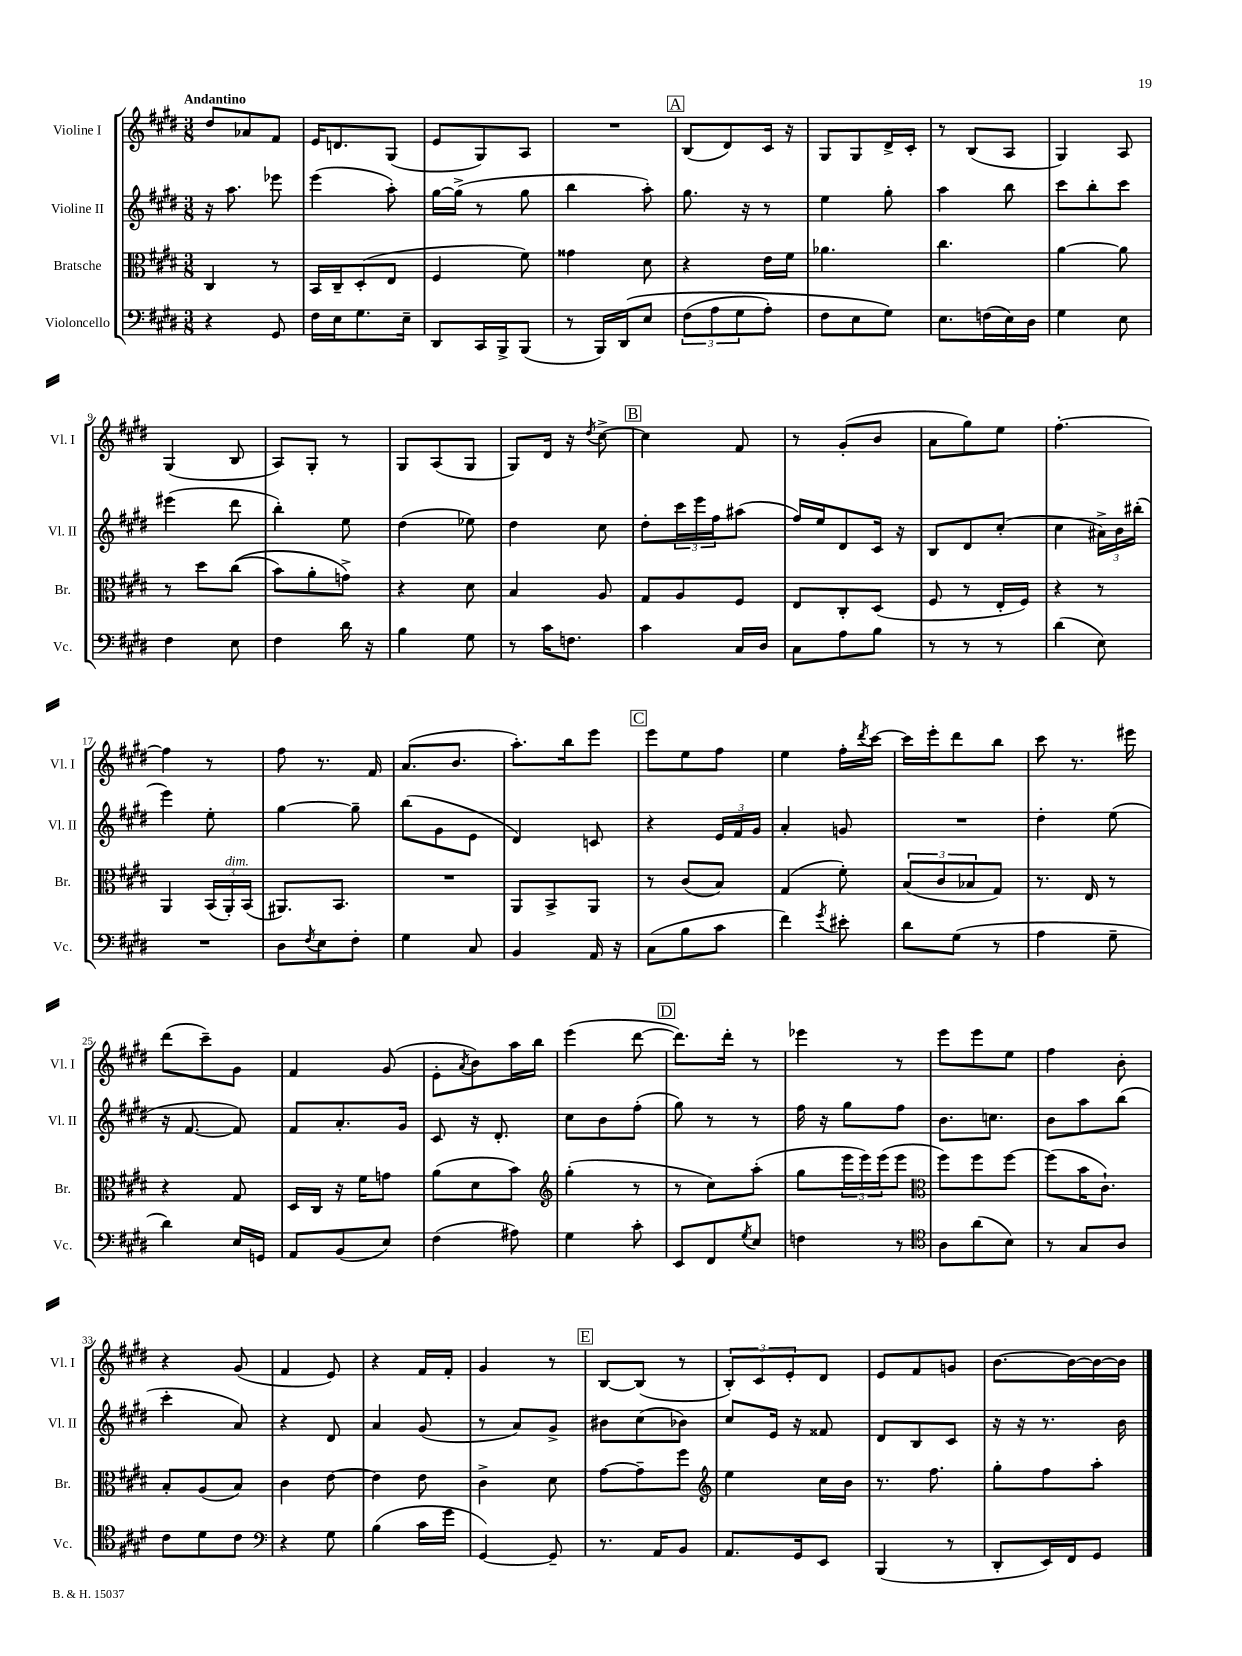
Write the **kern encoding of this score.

**kern	**kern	**kern	**kern
*staff4	*staff3	*staff2	*staff1
*clefF4	*clefC3	*clefG2	*clefG2
*k[f#c#g#d#]	*k[f#c#g#d#]	*k[f#c#g#d#]	*k[f#c#g#d#]
*M3/8	*M3/8	*M3/8	*M3/8
4r	4C#	16r	8dd#
.	.	8.aa	.
.	.	.	8a-
8GG#	8r	8eee-	8f#
=	=	=	=
16F#	16BB	(4eee	16e
16E	16C#~	.	8.d
8.G#	(8D#'	.	.
.	8E	8aa')	(8G#
16E~	.	.	.
=	=	=	=
8DD#	4F#	[16gg#	8e
.	.	(16gg#^]	.
16CC#	.	8r	8G#)
16BBB^	.	.	.
(8BBB	8f#)	8gg#	8A
=	=	=	=
8r	4g##	4bb	4.r
16BBB)	.	.	.
&(16DD#	.	.	.
8E	8d#	8aa')	.
=	=	=	=
(12F#	4r	8.gg#	(8B
12A	.	.	.
.	.	.	8d#)
12G#	.	.	.
.	.	16r	.
8A')	16e	8r	16c#
.	16f#	.	16r
=	=	=	=
8F#	4.a-	4ee	8G#
8E	.	.	8G#
8G#&)	.	8gg#'	16d#^
.	.	.	16c#'
=	=	=	=
8.E	4.cc#	4aa	8r
.	.	.	(8B
(16F	.	.	.
16E)	.	8bb	8A
16D#	.	.	.
=	=	=	=
4G#	[4a	8ccc#	4G#)
.	.	8bb'	.
8E	8a]	8ccc#	8A
=	=	=	=
4F#	8r	(4eee#	(4G#
.	8dd#	.	.
8E	&((8cc#	8ddd#	8B
=	=	=	=
4F#	8b)	4bb')	8A)
.	8a'	.	8G#'
16d#	8g^&)	8ee	8r
16r	.	.	.
=	=	=	=
4B	4r	(4dd#	8G#
.	.	.	(8A
8G#	8d#	8ee-)	8G#
=	=	=	=
8r	4B	4dd#	8G#)
16c#	.	.	16d#
8.F	.	.	16r
.	.	.	8qdd#
.	8A	8cc#	[8cc#^
=	=	=	=
4c#	8G#	8dd#'	4cc#]
.	8A	24ccc#	.
.	.	24eee	.
.	.	24ff#	.
16C#	8F#	(8aa#	8f#
16D#	.	.	.
=	=	=	=
8C#	8E	16ff#)	8r
.	.	16ee	.
8A	8C#'	8d#	(8g#'
8B	(8D#	16c#	8b
.	.	16r	.
=	=	=	=
8r	8F#	8B	8a
8r	8r	8d#	8gg#)
8r	16E'	(8cc#'	8ee
.	16F#)	.	.
=	=	=	=
(4d#	4r	4cc#	[4.ff#'
8E)	8r	24a#^)	.
.	.	24b	.
.	.	(24bb#'	.
=	=	=	=
4.r	4AA	4eee)	4ff#]
.	(24BB	8ee'	8r
.	24AA')	.	.
.	(24BB	.	.
=	=	=	=
8D#	8.AA#)	[4gg#	8ff#
8qF#	.	.	.
8E	.	.	8.r
.	8.BB	.	.
8F#'	.	8gg#~]	.
.	.	.	16f#
=	=	=	=
4G#	4.r	(8bb	(8.a
.	.	8g#	.
.	.	.	8.b
8C#	.	8e	.
=	=	=	=
4BB	8AA	4d#)	8.aa')
.	8BB^	.	.
.	.	.	16bb
16AA	8AA	8c	8eee
16r	.	.	.
=	=	=	=
(8C#	8r	4r	8eee
8B	(8c#	.	8ee
8c#	8B)	24e	8ff#
.	.	24f#	.
.	.	24g#	.
=	=	=	=
4f#)	(4G#	4a'	4ee
8qg#	.	.	.
8e#'	8f#')	8g	16ff#'
.	.	.	8qddd#
.	.	.	[16ccc#
=	=	=	=
8d#	(12B	4.r	16ccc#]
.	.	.	16eee'
.	12c#	.	.
(8G#	.	.	8ddd#
.	12B-	.	.
8r	8G#)	.	8bb
=	=	=	=
4A	8.r	4dd#'	8ccc#
.	.	.	8.r
.	16E	.	.
8G#~	8r	(8ee	.
.	.	.	16eee#
=	=	=	=
4d#)	4r	16r	(8ddd#
.	.	[8.f#	.
.	.	.	8ccc#~)
16E	8G#	8f#])	8g#
16GG	.	.	.
=	=	=	=
8AA	16D#	8f#	4f#
.	16C#	.	.
(8BB	16r	8.a'	.
.	16f#	.	.
8E)	8g	.	(8g#
.	.	16g#	.
=	=	=	=
(4F#	(8a	8c#	8e'
.	.	.	8qa
.	8d#	16r	8b)
.	.	8.d#'	.
8A#)	8b)	.	16aa
.	.	.	16bb
=	=	=	=
*	*clefG2	*	*
4G#	(4gg#'	8cc#	(4eee
.	.	8b	.
8c#'	8r	(8ff#'	[8ddd#
=	=	=	=
8EE	8r	8gg#)	8.ddd#])
8FF#	8cc#)	8r	.
.	.	.	16ddd#'
8qG#	.	.	.
8E	(8aa'	8r	8r
=	=	=	=
4F	8gg#	16ff#	4eee-
.	.	16r	.
.	24eee	8gg#	.
.	24eee)	.	.
.	(24eee	.	.
8r	8eee	8ff#	8r
=	=	=	=
*clefC4	*clefC3	*	*
8A	8ff#)	8.b	8eee
(8a	8ff#	.	8eee
.	.	8.cc	.
8B)	[8ff#	.	8ee
=	=	=	=
8r	(8ff#]	8b	4ff#
8G#	16b	8aa	.
.	8.c#`)	.	.
8A	.	(8bb	8b'
=	=	=	=
8c#	8B'	4ccc#'	4r
8d#	(8A	.	.
8c#	8B)	8a)	(8g#
=	=	=	=
*clefF4	*	*	*
4r	4c#	4r	4f#
8G#	[8e	8d#	8e)
=	=	=	=
(4B	4e]	4a	4r
16c#	8e	(8g#	16f#
16g#	.	.	16f#'
=	=	=	=
[4GG#)	4c#^	8r	4g#
.	.	8a)	.
8GG#~]	8d#	8g#^	8r
=	=	=	=
8.r	[8g#	8b#	[8B
.	8g#~]	(8cc#	(8B]
16AA	.	.	.
8BB	8ff#	8b-)	8r
=	=	=	=
*	*clefG2	*	*
8.AA	4ee	8cc#	12B')
.	.	.	12c#
.	.	16e	.
.	.	.	12e'
16GG#	.	16r	.
8EE	16cc#	8f##	8d#
.	16b	.	.
=	=	=	=
(4BBB	8.r	8d#	8e
.	.	8B	8f#
.	8.ff#	.	.
8r	.	8c#	8g
=	=	=	=
8DD#'	8gg#'	16r	[8.b
.	.	16r	.
16EE)	8ff#	8.r	.
16FF#	.	.	16b_
8GG#	8aa'	.	16b_
.	.	16b	16b]
==	==	==	==
*-	*-	*-	*-
